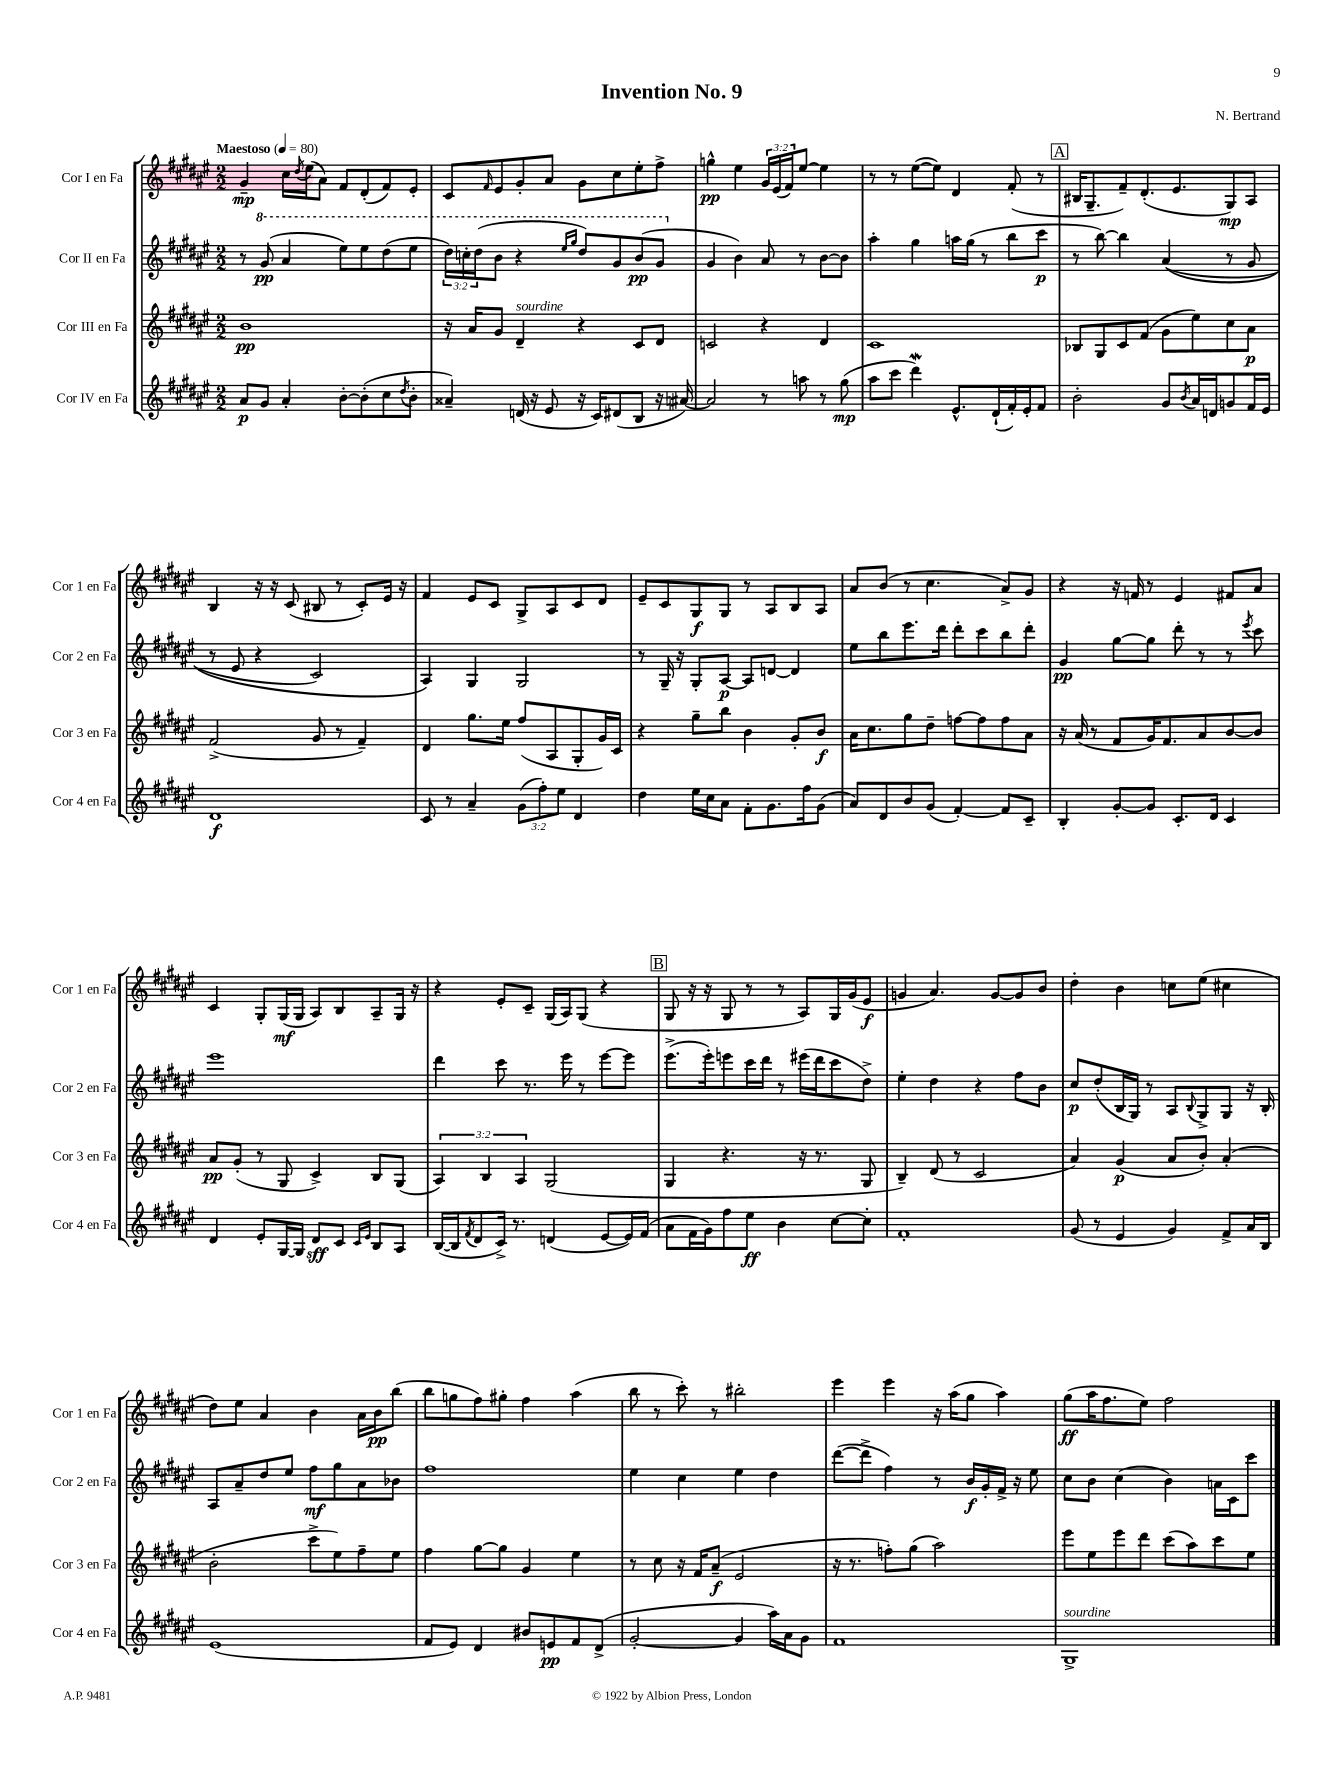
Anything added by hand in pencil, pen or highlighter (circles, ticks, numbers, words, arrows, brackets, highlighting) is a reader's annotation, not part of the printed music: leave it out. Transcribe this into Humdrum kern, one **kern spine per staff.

**kern	**kern	**kern	**kern
*staff4	*staff3	*staff2	*staff1
*clefG2	*clefG2	*clefG2	*clefG2
*k[f#c#g#d#a#e#]	*k[f#c#g#d#a#e#]	*k[f#c#g#d#a#e#]	*k[f#c#g#d#a#e#]
*M2/2	*M2/2	*M2/2	*M2/2
*MM80	*MM80	*MM80	*MM80
8a#	1b	8r	4g#~
8g#	.	(8gg#	.
4a#'	.	4aa#	16cc#
.	.	.	8qdd#
.	.	.	(16ee#
.	.	.	8a#)
[8b'	.	8eee#)	8f#
(8b']	.	8eee#	(8d#'
8cc#	.	(8ddd#	8f#)
8qdd#	.	.	.
8b'	.	8eee#	8e#'
=	=	=	=
4a##~)	16r	24ddd#)	8c#
.	.	24ccc'	.
.	16a#	.	.
.	.	(24ddd#	.
.	.	.	16qqf#
.	8g#	8bb	8e#
(16d	4d#~	4r	8g#'
16r	.	.	.
8e#	.	.	8a#
.	.	16qqeee#	.
.	.	16qqggg#	.
16r	4r	8ddd#)	8g#
16c#)	.	.	.
(8d#	.	8gg#	8cc#
8B	8c#	(8bb	8ee#'
16r	8d#	8gg#	8ff#^
[16a#)	.	.	.
=	=	=	=
2a#]	2c	4g#	4gg^^
.	.	4b)	4ee#
8r	4r	8a#	24g#
.	.	.	(24e#
.	.	.	24f#)
8aa	.	8r	[8ee#
8r	4d#	[8b	4ee#]
(8gg#	.	8b]	.
=	=	=	=
8aa#	1c#	4aa#'	8r
8ccc#	.	.	8r
4ddd#)	.	4gg#	([8ee#
.	.	.	8ee#])
8.e#^^	.	16aa	4d#
.	.	(16gg#	.
.	.	8r	.
(16d#`	.	.	.
16f#')	.	8bb	(8f#'
16e#'	.	.	.
8f#	.	8ccc#	8r
=	=	=	=
2b'	8B-	8r	16B#
.	.	.	8.G#~
.	8G#	[8bb)	.
.	8c#	4bb]	8f#~)
.	(8f#	.	(8.d#'
8g#	8g#	&((4a#	.
.	.	.	8.e#
8qb	.	.	.
16a#	8ee#)	.	.
16d	.	.	.
8g	8cc#	8r	8G#)
16f#	8a#	8g#	8A#
16e#	.	.	.
=	=	=	=
1d#	(2f#^	8r	4B
.	.	8e#	.
.	.	4r	16r
.	.	.	16r
.	.	.	(8c#
.	8g#	2c#)	8B#
.	8r	.	8r
.	4f#~)	.	8c#')
.	.	.	16e#
.	.	.	16r
=	=	=	=
8c#	4d#	4A#&)	4f#
8r	.	.	.
4a#~	8.gg#	4G#	8e#
.	.	.	8c#
.	16ee#	.	.
(12g#	(8ff#	2G#	8G#^
12ff#')	.	.	.
.	8A#	.	8A#
12ee#	.	.	.
4d#	8G#'	.	8c#
.	16g#)	.	8d#
.	16c#	.	.
=	=	=	=
4dd#	4r	8r	8e#~
.	.	16G#~	8c#
.	.	16r	.
16ee#	8gg#~	8G#'	8G#
16cc#	.	.	.
8a#	8bb	[8A#	8G#
8f#'	4b	8A#]	8r
8.g#	.	[8d	8A#
.	8g#'	4d]	8B
16ff#	.	.	.
(8g#	8b	.	8A#
=	=	=	=
8a#)	16a#	8ee#	8a#
.	8.cc#	.	.
8d#	.	8bb	(8b
8b	8gg#	8.eee#	8r
(8g#	8dd#~	.	4.cc#
.	.	16ddd#	.
[4f#')	[8ff	8ddd#'	.
.	8ff]	8ccc#	.
8f#]	8ff	8bb	8a#^)
8c#~	8a#	8ddd#'	8g#
=	=	=	=
4B'	16r	4g#	4r
.	(16a#	.	.
.	8r	.	.
[8g#'	8f#	[8gg#	16r
.	.	.	16f
8g#]	16g#)	8gg#]	8r
.	8.f#	.	.
8.c#'	.	8ddd#'	4e#
.	8a#	8r	.
16d#	.	.	.
4c#	[8b	8r	8f#
.	.	8qeee#	.
.	8b]	8ccc#	8a#
=	=	=	=
4d#	8a#	1eee#	4c#
.	(8g#'	.	.
8e#'	8r	.	8G#'
[16G#	8G#	.	(16G#
16G#]	.	.	16G#
8d#	4c#^)	.	8A#)
8c#	.	.	8B
16qqc#	.	.	.
16qqe#	.	.	.
8B	8B	.	8A#~
8A#	(8G#	.	16G#
.	.	.	16r
=	=	=	=
([16B	6A#)	4ddd#	4r
16B]	.	.	.
8qf#	.	.	.
8d#	.	.	.
.	6B	.	.
16c#^)	.	8ccc#	8e#'
8.r	.	.	.
.	6A#	.	.
.	.	8.r	8c#~
(4d	(2G#	.	(16G#
.	.	16eee#	16A#)
.	.	8r	(8G#
[8e#	.	[8eee#	4r
16e#])	.	8eee#]	.
(16f#	.	.	.
=	=	=	=
8a#	4G#	(8.eee#^	8G#
16f#	.	.	16r
16g#)	.	16eee#')	16r
8ff#	4.r	8eee	8G#
8ee#	.	16ccc#	8r
.	.	16ddd#	.
4b	.	8r	8r
.	16r	(16eee#	8A#)
.	8.r	16ddd#	.
[8cc#	.	8ccc#	16G#
.	.	.	(16g#
8cc#']	8G#	8dd#^)	8e#
=	=	=	=
1f#'	4B~)	4ee#'	4g
.	(8d#	4dd#	4.a#)
.	8r	.	.
.	2c#	4r	.
.	.	.	[8g
.	.	8ff#	8g]
.	.	8b	8b
=	=	=	=
(8g#	4a#)	8cc#	4dd#'
8r	.	(8dd#'	.
4e#	(4g#	16B	4b
.	.	16G#)	.
.	.	8r	.
4g#)	8a#	8A#	8cc
.	.	8qqB	.
.	8b')	8G#^	(8ee#
8f#^	(4a#'	8G#	4cc#
16a#	.	16r	.
16B	.	16B'	.
=	=	=	=
(1e#	2b'	8A#	8dd#)
.	.	8a#~	8ee#
.	.	8dd#	4a#
.	.	8ee#	.
.	8ccc#^	8ff#	4b
.	8ee#)	8gg#	.
.	8ff#~	8a#	16a#
.	.	.	16b
.	8ee#	8b-	(8bb
=	=	=	=
8f#	4ff#	1ff#	8bb
8e#)	.	.	8gg
4d#	[8gg#	.	8ff#)
.	8gg#]	.	8gg#'
8b#	4g#	.	4ff#
8e	.	.	.
8f#	4ee#	.	(4aa#
(8d#^	.	.	.
=	=	=	=
[2g#'	8r	4ee#	8bb
.	8cc#	.	8r
.	16r	4cc#	8ccc#')
.	16f#	.	.
.	(8a#~	.	8r
4g#]	2e#	4ee#	2bb#'
16aa#)	.	4dd#	.
16a#	.	.	.
8g#	.	.	.
=	=	=	=
1f#	16r	([8ddd#	4eee#
.	8.r	.	.
.	.	8ddd#^]	.
.	8ff')	4ff#)	4eee#
.	(8gg#	.	.
.	2aa#)	8r	16r
.	.	.	(16aa#
.	.	16b	8gg#
.	.	16g#'	.
.	.	16f#^	4aa#)
.	.	16r	.
.	.	8ee#	.
=	=	=	=
1G#^	8eee#	8cc#	(8gg#
.	8ee#	8b	16aa#
.	.	.	8.ff#
.	8eee#	(4cc#	.
.	8ddd#	.	8ee#)
.	(8ccc#	4b)	2ff#
.	8aa#)	.	.
.	8ccc#	16a	.
.	.	16c#	.
.	8ee#	8ccc#	.
==	==	==	==
*-	*-	*-	*-
